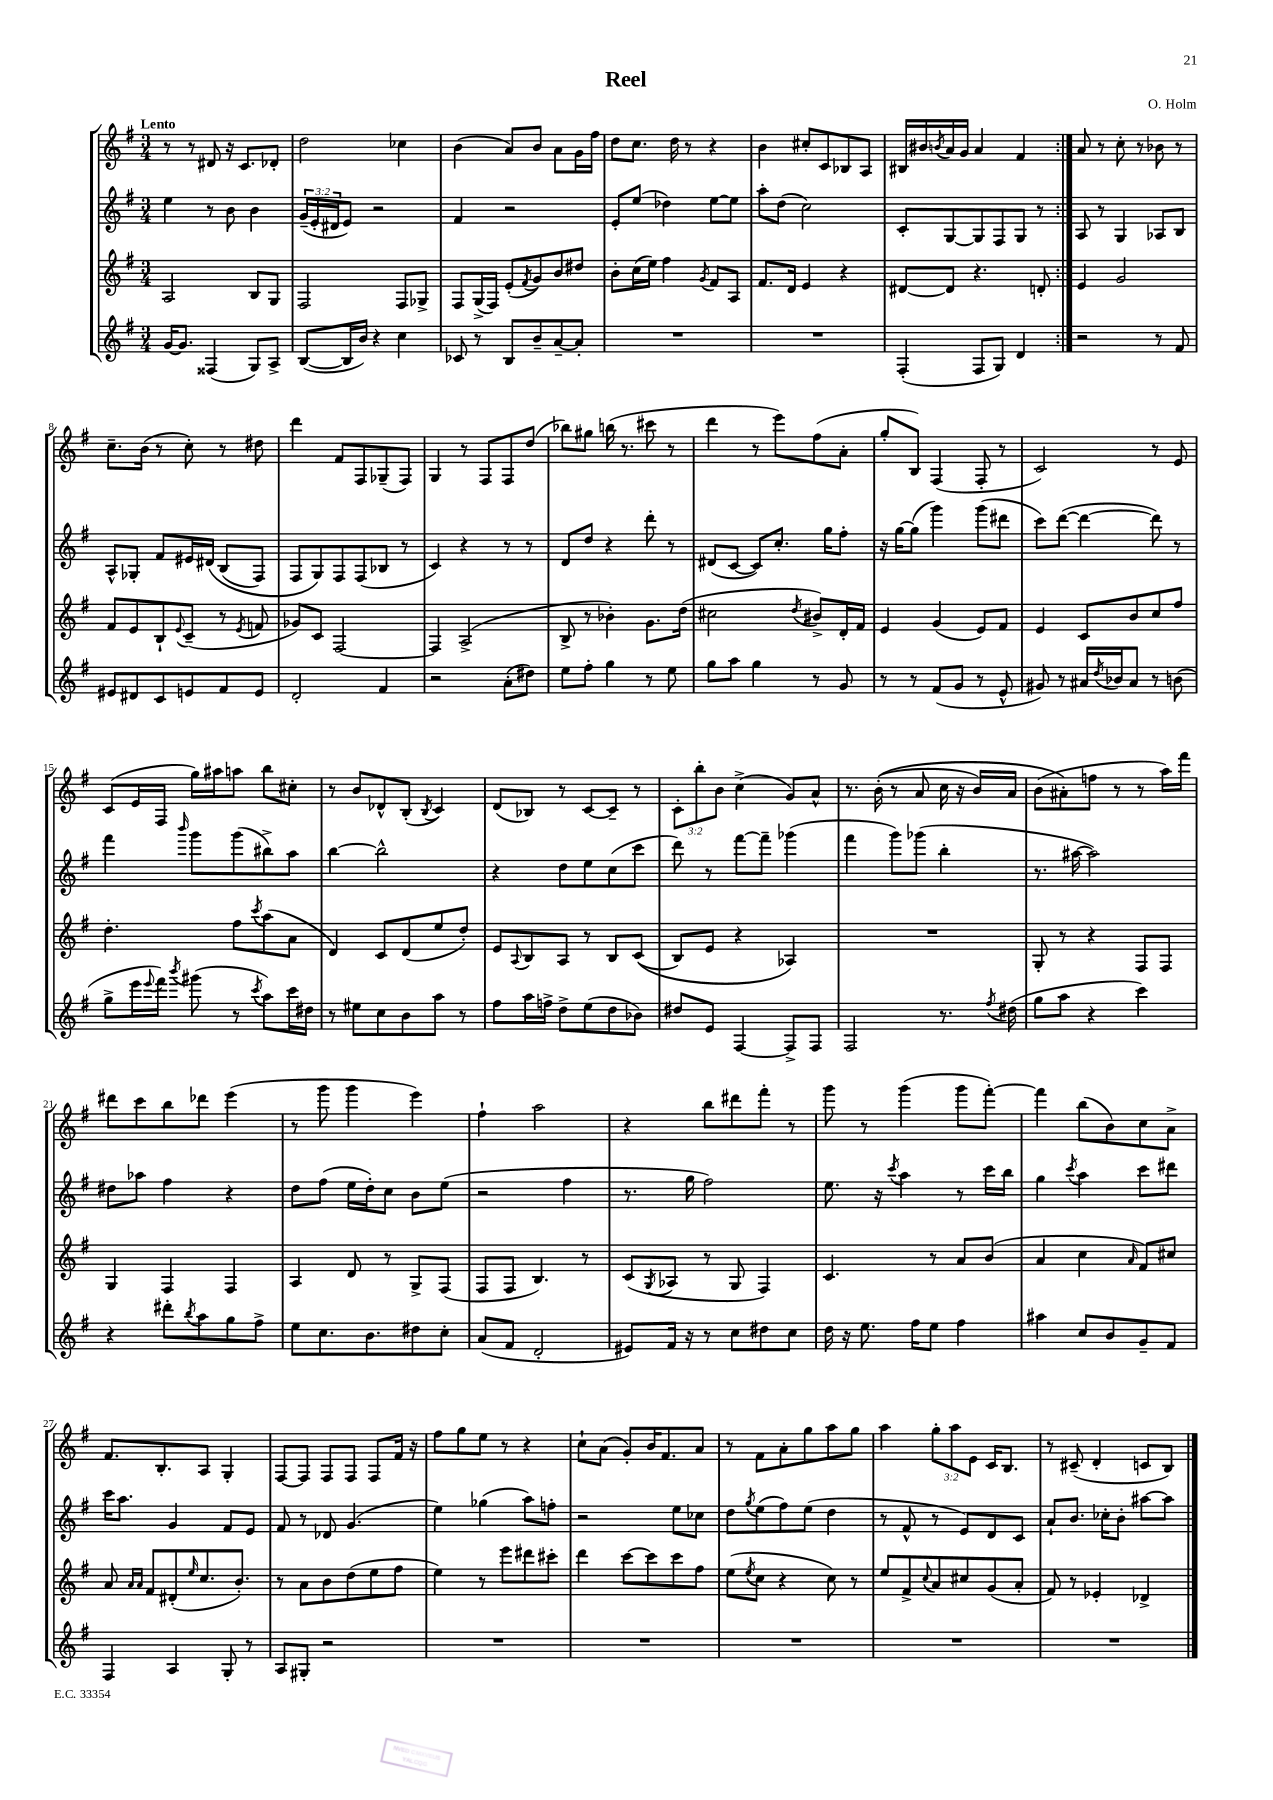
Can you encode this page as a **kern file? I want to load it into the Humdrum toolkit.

**kern	**kern	**kern	**kern
*part4	*part3	*part2	*part1
*staff4	*staff3	*staff2	*staff1
*clefG2	*clefG2	*clefG2	*clefG2
*k[f#]	*k[f#]	*k[f#]	*k[f#]
*M3/4	*M3/4	*M3/4	*M3/4
=1	=1	=1	=1
!	!	!	!LO:TX:a:B:t=Lento
[16g/KL	2A/	4ee\	8r
8.g/J]	.	.	.
.	.	.	8r
(4F##X/	.	8r	8d#X/
.	.	8b\	16r
.	.	.	8.c/L
8G/L)	8B/L	4b\	.
8A^/J	8G/J	.	8d-X'/J
=2	=2	=2	=2
([8B/L	2F#/	(24g~/LL	2dd\
.	.	24e'/	.
.	.	24d#X/J	.
16B/L]	.	8e/J)	.
16b/JJ)	.	.	.
4r	.	2r	.
4cc\	8F#/L	.	4cc-X\
.	8G-X^/J	.	.
=3	=3	=3	=3
8c-X/	8F#/L	4f#/	(4b\
8r	(16G^/L	.	.
.	16F#/JJ)	.	.
8B/L	(8e'/L	2r	8a/L)
.	8qf#/	.	.
8b~/	8g/)	.	8b/J
[8a~/	8b/	.	8a\L
8a'/J]	8dd#X/J	.	16g\L
.	.	.	16ff#\JJ
=4	=4	=4	=4
2.r	8b'\L	8e'/L	8dd\L
.	(16cc\L	(8ee/J	8.cc\J
.	16ee\JJ)	.	.
.	4ff#\	4dd-X\)	.
.	.	.	16dd\
.	.	.	8r
.	8qg/	.	.
.	8f#/L	[8ee\L	4r
.	8A/J	8ee\J]	.
=5	=5	=5	=5
2.r	8.f#/L	8aa'\L	4b\
.	.	(8dd\J	.
.	16d/Jk	.	.
.	4e/	2cc\)	8cc#X'/L
.	.	.	8c/
.	4r	.	8B-X/
.	.	.	8A/J
=6	=6	=6	=6
(4F#'/	[8d#X/L	8c'/L	16B#X/LL
.	.	.	16b#X/
.	.	.	8qbn/
.	8d#/J]	[8G/	16a/
.	.	.	16g/JJ
8F#/L	4.r	8G/]	4a/
8G/J)	.	8F#/	.
4d/	.	8G/J	4f#/
.	8dn'/	8r	.
=7:|!	=7:|!	=7:|!	=7:|!
2r	4e/	8A/	8a/
.	.	8r	8r
.	2g/	4G/	8cc'\
.	.	.	8r
8r	.	8A-X/L	8b-X\
8f#/	.	8B/J	8r
!!LO:LB:g=z
=8	=8	=8	=8
8e#X/L	8f#/L	8A^^/L	8.cc~\L
8d#X/	8e/	8G-X'/J	.
.	.	.	(16b\Jk
8c/	8B`/	8f#/L	8r
.	8qqe/	.	.
8en/	(8c~/J	16e#X/L	8cc'\)
.	.	(16d#X/JJ	.
8f#/	8r	(8B/L	8r
.	8qe/	.	.
8e/J	8fn/	8F#/J)	8dd#X\
=9	=9	=9	=9
2d'/	8g-X/L)	8F#/L	4ddd\
.	8c/J	8G/)	.
.	[2F#/	8F#/	8f#/L
.	.	(8F#/	8F#/
4f#/	.	8B-X/J	(8G-X~/
.	.	8r	8F#/J)
=10	=10	=10	=10
2r	4F#/]	4c/)	4G/
.	(2A^/	4r	8r
.	.	.	8F#/L
(8a'\L	.	8r	8F#/
8dd#X\J)	.	8r	(8dd/J
=11	=11	=11	=11
8ee\L	8B^/	8d/L	8bb-X\L)
8ff#'\J	8r	8dd/J	8gg#X\J
4gg\	4b-X'\)	4r	(16bbn\
.	.	.	8.r
8r	8.g\L	8ddd'\	8ccc#X\
8ee\	.	8r	8r
.	(16dd\Jk	.	.
=12	=12	=12	=12
8gg\L	2cc#X\	(8d#X/L	4ddd\
8aa\J	.	[8c/J	.
4gg\	.	8c/L])	8r
.	.	8.cc'/J	8eee\L)
.	8qdd/	.	.
8r	8b#X^/L)	.	(8ff#\
.	.	16gg\KL	.
8g/	16d'/L	8ff#'\J	8a'\J
.	16f#/JJ	.	.
=13	=13	=13	=13
8r	4e/	16r	8gg'/L
.	.	[16gg\KL	.
8r	.	(8gg\J]	8B/J)
(8f#/L	(4g/	4ggg\)	(4F#/
8g/J	.	.	.
8r	8e/L)	(8ggg\L	8F#'/
8e^^/	8f#/J	8ddd#X\J	8r
=14	=14	=14	=14
8g#X/)	4e/	8ccc\L)	2c/)
8r	.	([8ddd\J	.
16a#X/LL	8c/L	4ddd\_	.
8qdd/	.	.	.
16b-X/J	.	.	.
8a#/J	8b/	.	.
8r	8cc/	8ddd\])	8r
(8bn\	8ff#/J	8r	8e/
!!LO:LB:g=z
=15	=15	=15	=15
8gg^\L	4.dd'\	4fff#\	(8c/L
16eee\L	.	.	16e/L
8qqeee/	.	.	.
16fff#\JJ)	.	.	16F#/JJ
8qbbb/	.	16qqbbb/	.
(8ggg#X\	.	8ggg\L	16gg\LL)
.	.	.	16aa#X\J
8r	8ff#\L	(8ggg\	8aan\J
8qccc/	8qccc/	.	.
8aa\L)	(8aa\	8bb#X^\)	8bb\L
16ccc\L	8a\J	8aa\J	8cc#X'\J
16dd#X\JJ	.	.	.
=16	=16	=16	=16
8r	4d/)	[4bb\	8r
8ee#X\L	.	.	8b/L
8cc\	8c/L	2bb^^\]	8d-X^^/
8b\	(8d/	.	(8B'/J
.	.	.	8qB/
8aa\J	8ee/	.	4c/)
8r	8dd'/J)	.	.
=17	=17	=17	=17
8ff#\L	8e/L	4r	(8d/L
.	8qqA/	.	.
16aa\L	8B/	.	8B-X/J)
16ffn^\JJ	.	.	.
8dd^\L	8A/J	8dd\L	8r
(8ee\	8r	8ee\	[8c/L
8dd\	8B/L	(8cc\	8c~/J]
8b-X\J)	((8c/J	8ccc\J	8r
=18	=18	=18	=18
8dd#X/L	8B/L)	8ddd\)	12c'\L
.	.	.	12bb'\
8e/J	8e/J	8r	.
.	.	.	12b\J
[4F#/	4r	[8fff#\L	(4cc^\
.	.	8fff#~\J]	.
8F#^/L]	4A-X/)	(4ggg-X\	8g/L)
8F#/J	.	.	8a^^/J
=19	=19	=19	=19
2F#/	2.r	4fff#\	8.r
.	.	.	((16b'\
.	.	8ggg\L)	8r
.	.	(8ggg-X\J	8a/
8.r	.	4bb'\	16cc\
.	.	.	16r
.	.	.	16b/LL)
8qff#/	.	.	.
(16dd#X\	.	.	16a/JJ
=20	=20	=20	=20
8gg\L	8G'/	8.r	(8b\L
8aa\J	8r	.	8a#X'\)
.	.	[16aa#X\	.
4r	4r	2aa#\])	8ffn\J
.	.	.	8r
4ccc\)	8F#/L	.	8r
.	8F#/J	.	16aa\LL)
.	.	.	16fff#\JJ
!!LO:LB:g=z
=21	=21	=21	=21
4r	4G/	8dd#X\L	8ddd#X\L
.	.	8aa-X\J	8ccc\
8ddd#X'\L	4F#/	4ff#\	8bb\
8qbb/	.	.	.
8aa\	.	.	8ddd-X\J
8gg\	4F#/	4r	(4eee\
8ff#^\J	.	.	.
=22	=22	=22	=22
8ee\L	4A/	8dd\L	8r
8.cc\	.	(8ff#\J	8ggg\
.	8d/	16ee\LL	4ggg\
8.b\	.	16dd'\J)	.
.	8r	8cc\J	.
8dd#X\	8G^/L	8b\L	4eee\)
8cc'\J	(8F#/J	(8ee\J	.
=23	=23	=23	=23
(8a/L	8F#/L	2r	4ff#`\
8f#/J	8F#/J	.	.
2d'/	4.B/)	.	2aa\
.	.	4ff#\	.
.	8r	.	.
=24	=24	=24	=24
8e#X/L)	(8c/L	8.r	4r
.	8qG/	.	.
16f#/Jk	8A-X/J	.	.
16r	.	16gg\	.
8r	8r	2ff#\)	8bb\L
8cc\L	8G/	.	8ddd#X\
8dd#X\	4F#/)	.	8fff#'\J
8cc\J	.	.	8r
=25	=25	=25	=25
16dd\	4.c/	8.ee\	8ggg\
16r	.	.	.
8.ee\	.	.	8r
.	.	16r	.
.	.	8qccc/	.
.	.	4aa\	(4ggg\
16ff#\KL	.	.	.
8ee\J	8r	.	.
4ff#\	8a/L	8r	8ggg\L
.	(8b/J	16ccc\LL	[8fff#'\J)
.	.	16bb\JJ	.
=26	=26	=26	=26
4aa#X\	4a/	4gg\	4fff#\]
.	.	8qccc/	.
8cc/L	4cc\	4aa\	(8bb\L
8b/	.	.	8b\)
.	16qqa/	.	.
8g~/	8f#/L)	8ccc\L	8cc\
8f#/J	8cc#X/J	8ddd#X\J	8a^\J
!!LO:LB:g=z
=27	=27	=27	=27
4F#/	8a/	16ccc\KL	8.f#/L
.	.	8.aa\J	.
.	16qqa/LL	.	.
.	16qqa/JJ	.	.
.	8f#/L	.	.
.	.	.	8.B'/
4A/	(8d#X'/	4g/	.
.	16qqee/	.	.
.	8.cc/	.	8A/J
8G'/	.	8f#/L	4G'/
.	8.b'/J)	.	.
8r	.	8e/J	.
=28	=28	=28	=28
8A/L	8r	8f#/	[8F#/L
8G#X'/J	8a\L	8r	8F#/J]
2r	8b\	8d-X/	8F#/L
.	(8dd\	(4.g/	8F#/J
.	8ee\	.	8F#/L
.	8ff#\J	.	16f#/Jk
.	.	.	16r
=29	=29	=29	=29
2.r	4ee\)	4ee\)	8ff#\L
.	.	.	8gg\
.	8r	(4gg-X\	8ee\J
.	8eee\L	.	8r
.	8ddd#X\	8aa\L)	4r
.	8ccc#X'\J	8ffn'\J	.
=30	=30	=30	=30
2.r	4ddd\	2r	8cc`\L
.	.	.	(8a\J
.	[8ccc\L	.	8g'/L)
.	8ccc\]	.	16b/K
.	.	.	8.f#/
.	8ccc\	8ee\L	.
.	8ff#\J	8cc-X\J	8a/J
=31	=31	=31	=31
2.r	(8ee\L	8dd\L	8r
.	8qee/	8qgg/	.
.	8cc\J	(8ee\	8f#\L
.	4r	8ff#\)	8a'\
.	.	(8ee\J	8gg\
.	8cc\)	4dd\	8aa\
.	8r	.	8gg\J
=32	=32	=32	=32
2.r	8ee/L	8r	4aa\
.	8f#^/	8f#^^/	.
.	8qqcc/	.	.
.	8a/	8r	12gg'\L
.	.	.	12aa\
.	8cc#X/	8e/L)	.
.	.	.	12e\J
.	(8g/	8d/	16c/KL
.	.	.	8.B/J
.	8a'/J	8c/J	.
=33	=33	=33	=33
2.r	8f#/)	8a`/L	8r
.	8r	8.b/J	(8c#X~/
.	4e-X'/	.	4d'/
.	.	16cc-X'\KL	.
.	.	8b'\J	.
.	4d-X^/	[8aa#X\L	8cn/L
.	.	8aa#\J]	8B/J)
==	==	==	==
*-	*-	*-	*-
